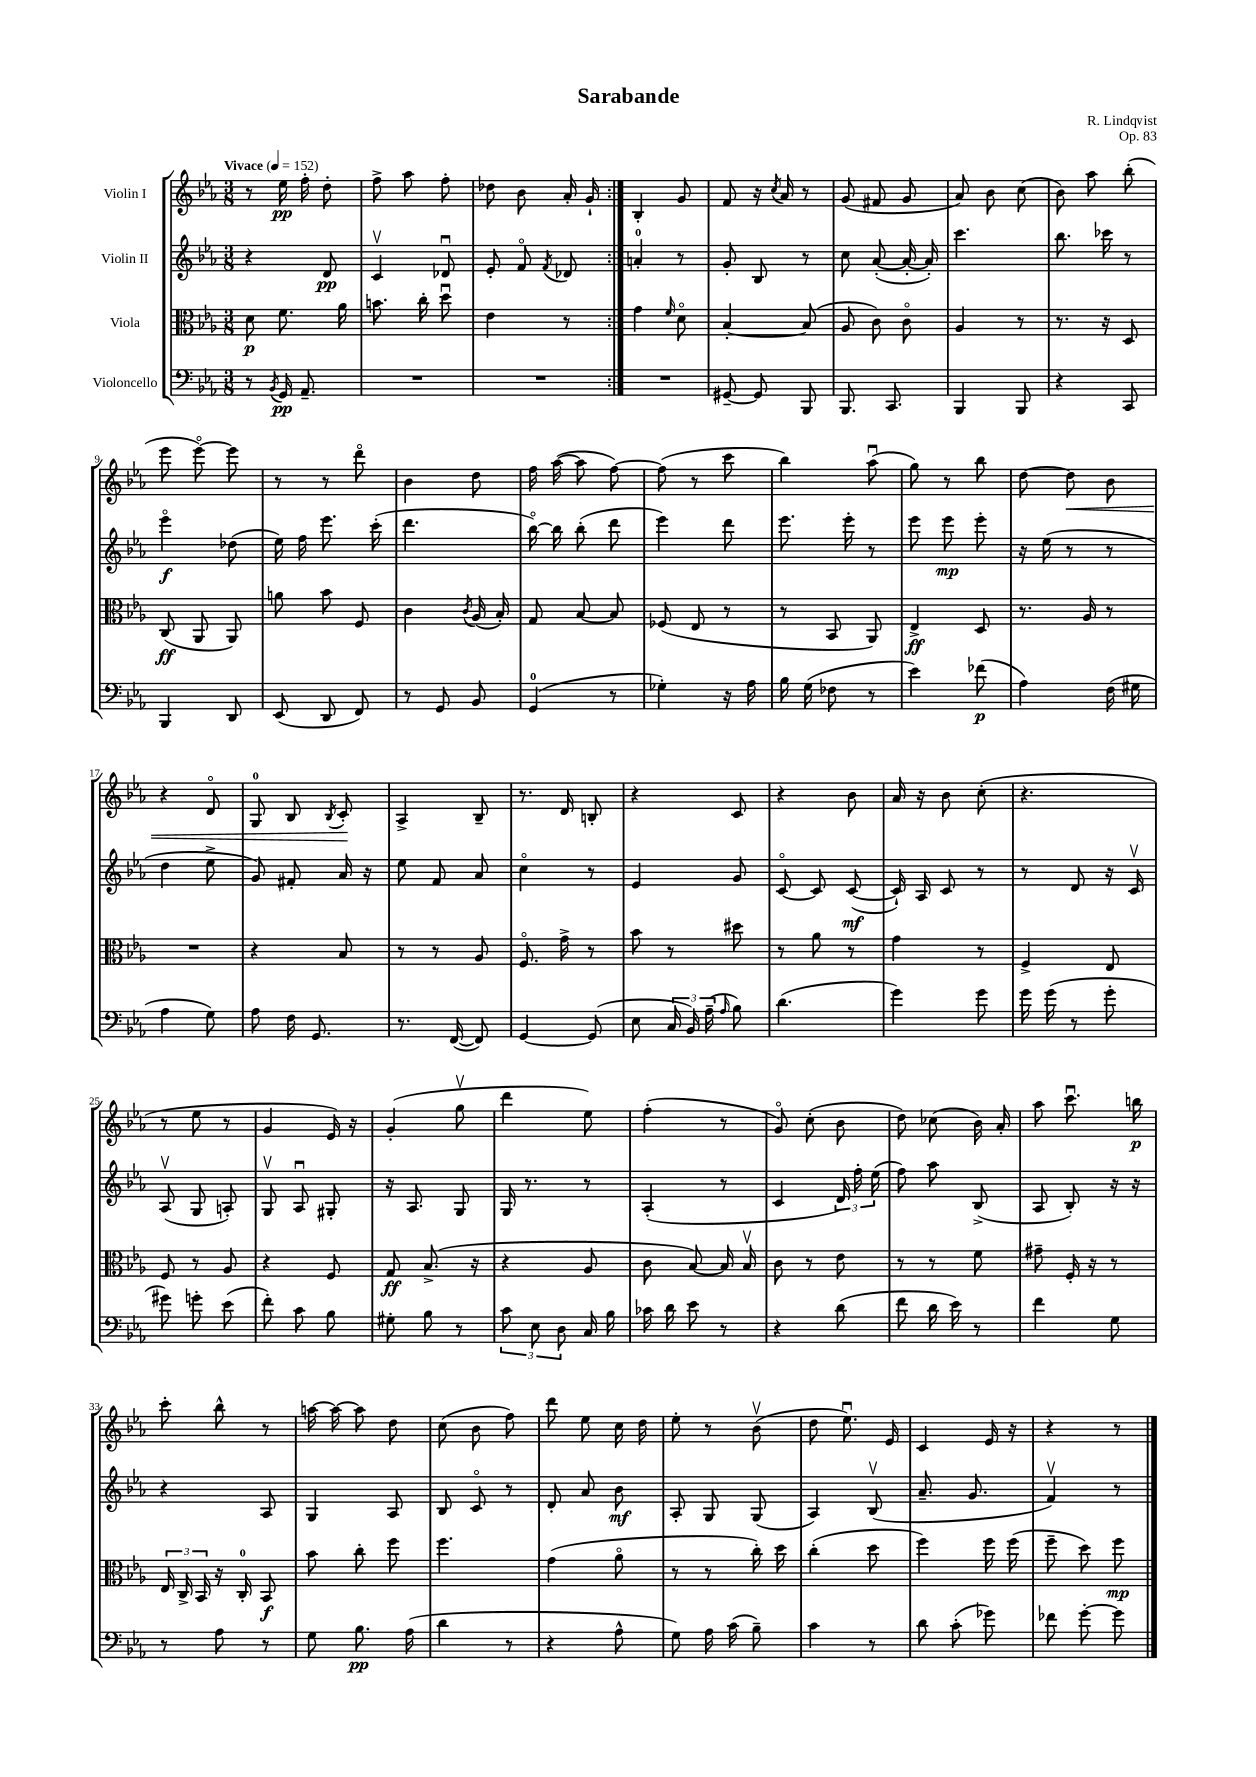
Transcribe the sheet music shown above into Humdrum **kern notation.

**kern	**kern	**kern	**kern
*staff4	*staff3	*staff2	*staff1
*clefF4	*clefC3	*clefG2	*clefG2
*k[b-e-a-]	*k[b-e-a-]	*k[b-e-a-]	*k[b-e-a-]
*M3/8	*M3/8	*M3/8	*M3/8
*MM152	*MM152	*MM152	*MM152
8r	8d\	4r	8r
8qBB-/	.	.	.
16GG/	8.f\	.	16ee-\
8.AA-~/	.	.	16ff'\
.	.	8d/	8dd'\
.	16a-\	.	.
=	=	=	=
4.r	8.b\	4cv/	8ff^\
.	.	.	8aa-\
.	16cc'\	.	.
.	8ddu\	8d-u/	8ff'\
=	=	=	=
4.r	4e-\	8e-'/	8dd-\
.	.	8fo/	8b-\
.	.	8qf/	.
.	8r	8d-/	16a-'/
.	.	.	16g`/
=:|!	=:|!	=:|!	=:|!
4.r	4g\	4a'/	4B-'/
.	16qqf/	.	.
.	8do\	8r	8g/
=	=	=	=
[8GG#~/	[4B-'/	8g'/	8f/
8GG#/]	.	8B-/	16r
.	.	.	8qcc/
.	.	.	16a-/
8BBB-/	(8B-/]	8r	8r
=	=	=	=
8.BBB-/	8A-/	8cc\	(8g/
.	8c\)	([8a-'/	8f#/
8.CC/	.	.	.
.	8co\	16a-'/_	8g/
.	.	16a-'/])	.
=	=	=	=
4BBB-/	4A-/	4.ccc\	8a-/)
.	.	.	8b-\
8BBB-/	8r	.	(8cc\
=	=	=	=
4r	8.r	8.bb-\	8b-\)
.	.	.	8aa-\
.	16r	16ccc-\	.
8CC/	8D/	8r	(8bb-'\
=	=	=	=
4BBB-/	(8C/	4eee-o\	8eee-\
.	8AA-/	.	[8eee-o\)
8DD/	8AA-/)	(8dd-\	8eee-\]
=	=	=	=
(8EE-/	8a\	16ee-\)	8r
.	.	16ff\	.
8DD/	8b-\	8.eee-\	8r
8FF/)	8F/	.	8dddo\
.	.	(16ccc'\	.
=	=	=	=
8r	4c\	4.ddd\	4b-\
8GG/	.	.	.
.	8qc/	.	.
8BB-/	(16A-/	.	8dd\
.	16B-'/)	.	.
=	=	=	=
(4GG/	8G/	[16bb-o\)	16ff\
.	.	16bb-\]	([16aa-\
.	[8B-/	(8bb-'\	8aa-\]
8r	8B-/]	8ddd\	[8ff\)
=	=	=	=
4G-'\)	(8F-/	4eee-\)	(8ff\]
.	8E-/	.	8r
16r	8r	8ddd\	8ccc\
16A-\	.	.	.
=	=	=	=
16B-\	8r	8.eee-\	4bb-\)
(16G\	.	.	.
8F-\	8BB-/	.	.
.	.	16eee-'\	.
8r	8AA-/)	8r	(8aa-u\
=	=	=	=
4e-\)	4E-^/	8eee-\	8gg\)
.	.	8eee-\	8r
(8f-\	8D/	8eee-'\	8bb-\
=	=	=	=
4A-\)	8.r	16r	[8dd\
.	.	(16ee-\	.
.	.	8r	8dd\]
.	16A-/	.	.
(16F\	8r	8r	8b-\
16G#\	.	.	.
=	=	=	=
4A-\	4.r	4dd\	4r
8G\)	.	8ee-^\	8do/
=	=	=	=
8A-\	4r	8g/)	8G/
16F\	.	8f#'/	8B-/
8.GG/	.	.	.
.	.	.	8qB-/
.	8B-/	16a-/	8c'/
.	.	16r	.
=	=	=	=
8.r	8r	8ee-\	4A-^/
.	8r	8f/	.
([16FF/	.	.	.
8FF/])	8A-/	8a-/	8B-~/
=	=	=	=
[4GG/	8.Fo/	4cco\	8.r
.	16g^\	.	16d/
(8GG/]	8r	8r	8B'/
=	=	=	=
8E-\	8b-\	4e-/	4r
24C/	8r	.	.
24BB-/)	.	.	.
(24A-~\	.	.	.
16qqA-/	.	.	.
8B-\)	8dd#\	8g/	8c/
=	=	=	=
(4.d\	8r	[8co/	4r
.	8a-\	8c/]	.
.	8r	([8c/	8b-\
=	=	=	=
4g\)	4g\	16c`/])	16a-/
.	.	16A-/	16r
.	.	8c/	8b-\
8g\	8r	8r	(8cc'\
=	=	=	=
16g\	4F^/	8r	4.r
(16g\	.	.	.
8r	.	8d/	.
8g'\	8E-/	16r	.
.	.	16cv/	.
=	=	=	=
8g#\)	8F/	(8A-v/	8r
8g'\	8r	8G/	8ee-\
(8e-\	8A-/	8A'/)	8r
=	=	=	=
8f'\)	4r	8Gv/	4g/
8c\	.	8A-u/	.
8B-\	8F/	8G#'/	16e-/)
.	.	.	16r
=	=	=	=
8G#'\	8G/	16r	(4g'/
.	.	8.A-/	.
8B-\	(8.B-^/	.	.
8r	.	8G/	8ggv\
.	16r	.	.
=	=	=	=
12c\	4r	16G/	4ddd\
.	.	8.r	.
12E-\	.	.	.
12D\	.	.	.
16C/	8A-/	8r	8ee-\)
16B-\	.	.	.
=	=	=	=
16c-\	8c\	(4A-'/	(4ff'\
16d\	.	.	.
8e-\	[8B-/)	.	.
8r	16B-/]	8r	8r
.	16B-v/	.	.
=	=	=	=
4r	8c\	4c/	8go/)
.	8r	.	(8cc'\
(8d\	8e-\	24d/)	8b-\
.	.	24ff'\	.
.	.	(24ee-\	.
=	=	=	=
8f\	8r	8ff\)	8dd\)
16d\	8r	8aa-\	(8cc-\
16e-\)	.	.	.
8r	8f\	(8B-^/	16b-\)
.	.	.	16a-'/
=	=	=	=
4f\	8g#~\	8A-/	8aa-\
.	16F'/	8B-'/)	8.cccu\
.	16r	.	.
8G\	8r	16r	.
.	.	16r	16bb\
=	=	=	=
8r	24E-/	4r	8ccc'\
.	24C^/	.	.
.	24BB-/	.	.
8A-\	16r	.	8bb-^^\
.	16C'/	.	.
8r	8BB-/	8A-/	8r
=	=	=	=
8G\	8b-\	4G/	[16aa\
.	.	.	16aa\_
8.B-\	8cc'\	.	8aa\]
.	8ff\	8A-/	8dd\
(16A-\	.	.	.
=	=	=	=
4d\	4.ff\	8B-/	(8cc\
.	.	8co/	8b-\
8r	.	8r	8ff\)
=	=	=	=
4r	(4g\	8d'/	8ddd\
.	.	8a-/	8ee-\
8A-^^\	8a-o\	8b-\	16cc\
.	.	.	16dd\
=	=	=	=
8G\)	8r	8A-'/	8ee-'\
16A-\	8r	8G/	8r
(16c\	.	.	.
8B-~\)	16cc'\)	(8G/	(8b-v\
.	16dd\	.	.
=	=	=	=
4c\	(4cc'\	4A-/)	8dd\
.	.	.	8.ee-u\)
8r	8dd\	(8B-v/	.
.	.	.	16e-/
=	=	=	=
8d\	4ff\)	8.a-~/	4c/
(8c'\	.	.	.
.	.	8.g/	.
8g-\)	16ff\	.	16e-/
.	(16ff\	.	16r
=	=	=	=
8f-\	8ff~\	4fv/)	4r
[8g'\	8dd\)	.	.
8g\]	8ff\	8r	8r
==	==	==	==
*-	*-	*-	*-
